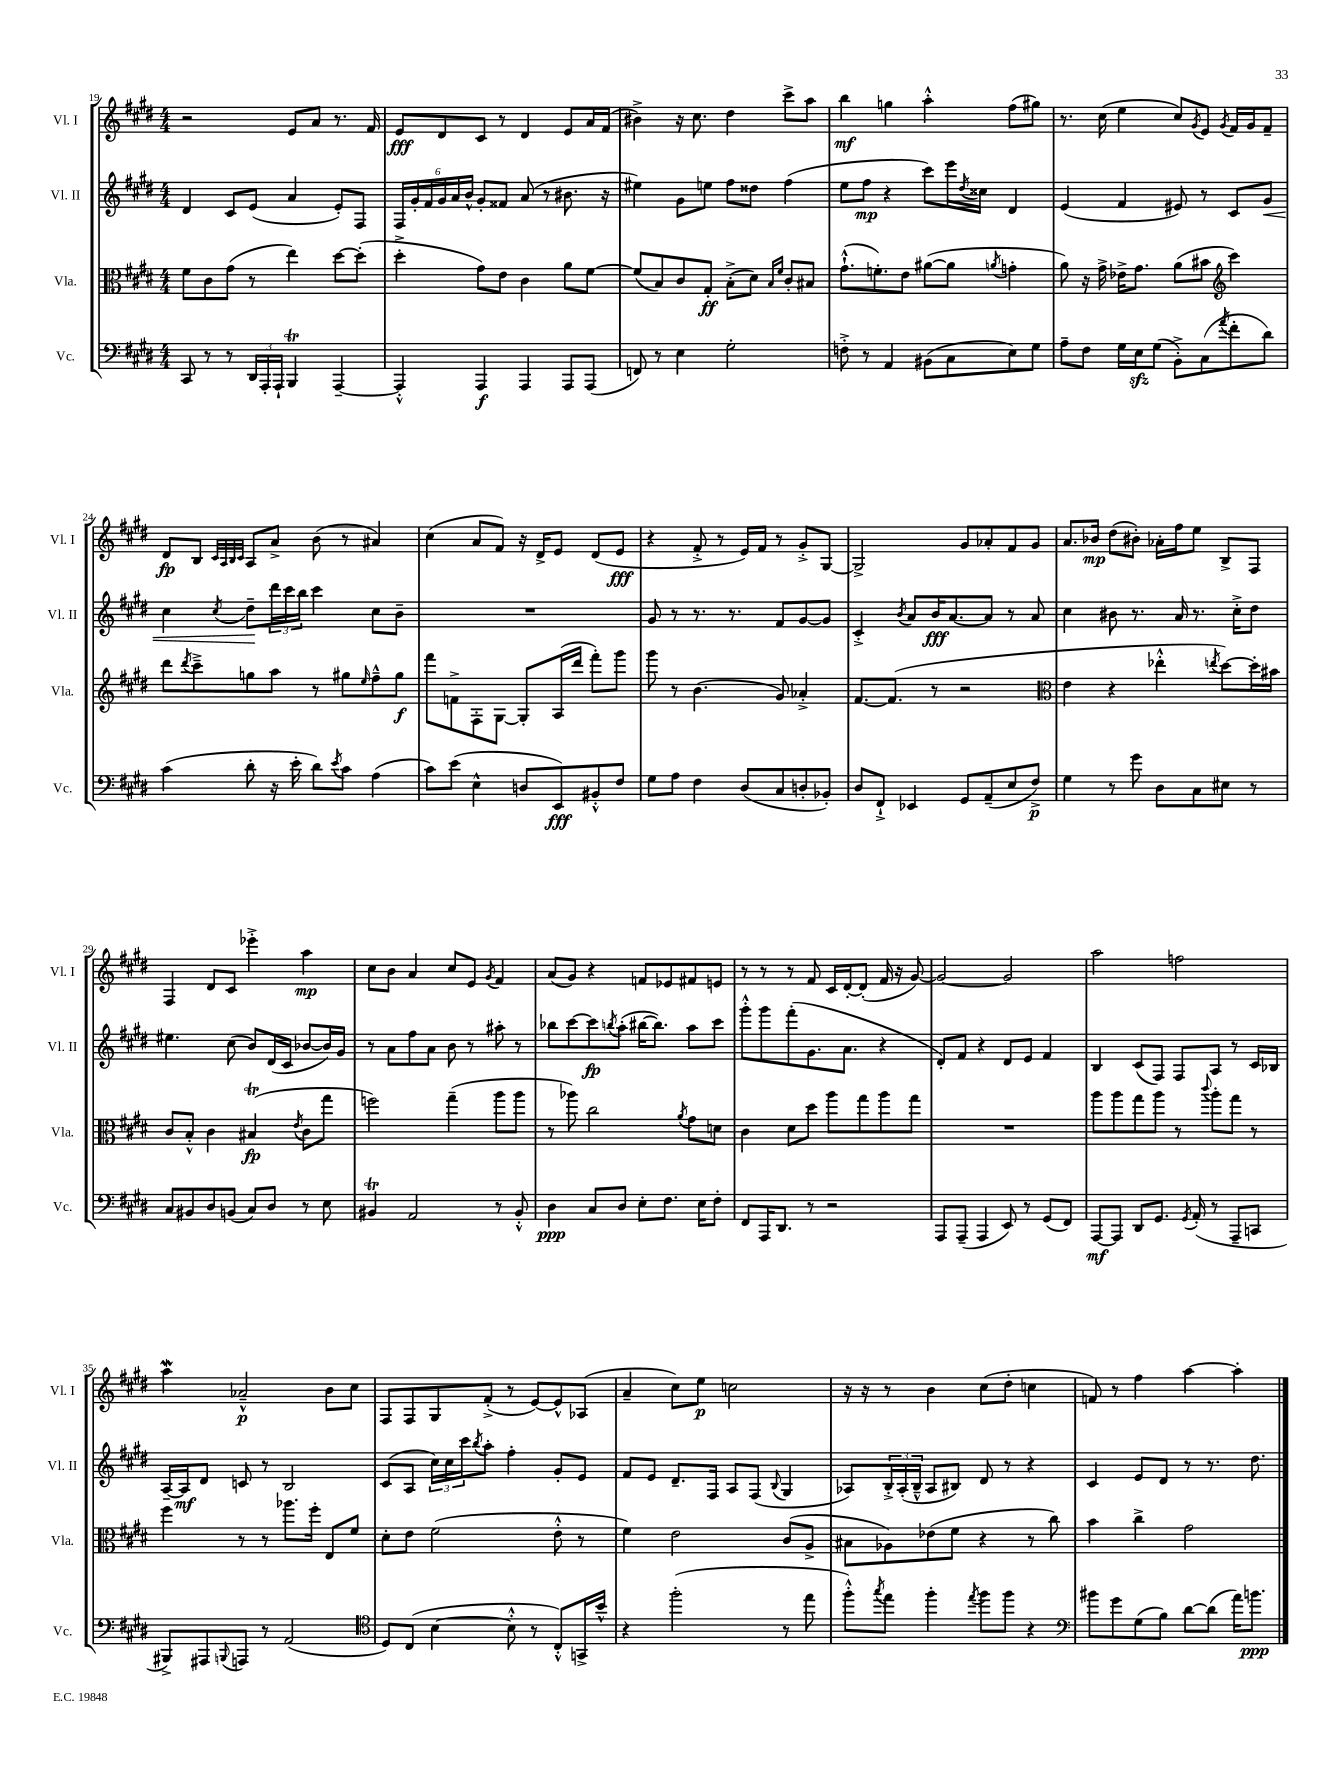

**kern	**kern	**kern	**kern
*staff4	*staff3	*staff2	*staff1
*clefF4	*clefC3	*clefG2	*clefG2
*k[f#c#g#d#]	*k[f#c#g#d#]	*k[f#c#g#d#]	*k[f#c#g#d#]
*M4/4	*M4/4	*M4/4	*M4/4
8CC#/	8f#\L	4d#/	2r
8r	8c#\	.	.
8r	(8g#\J	8c#/L	.
24DD#/LL	8r	(8e/J	.
24AAA'/	.	.	.
24AAA`/JJ	.	.	.
4BBB/	4ee\)	4a/	8e/L
.	.	.	8a/J
[4AAA~/	[8dd#\L	8e'/L)	8.r
.	(8dd#'\]J	8F#/J	.
.	.	.	16f#/
=	=	=	=
4AAA'^^/]	4dd#'^\	24F#/LL	8e/L
.	.	24g#'/	.
.	.	24f#/	.
.	.	24g#/	8d#/
.	.	24a/	.
.	.	24b^^/JJ	.
4AAA/	8g#\L)	8g#'/L	8c#/J
.	8e\J	8f##/J	8r
4AAA/	4c#\	(8a/	4d#/
.	.	8r	.
8AAA/L	8a\L	8.b#\	8e/L
(8AAA/J	[8f#\J	.	16a/L
.	.	16r	(16f#/JJ
=	=	=	=
8FF/)	(8f#/]L	4ee#\)	4b#^\)
8r	8B/)	.	.
4E\	8c#/	8g#\L	16r
.	.	.	8.cc#\
.	8G#'/J	8ee\J	.
2G#'\	(8B'^\L	8ff#\L	4dd#\
.	8d#\J)	8dd##\J	.
.	16qqB/LL	.	.
.	16qqf#/JJ	.	.
.	8c#'/L	(4ff#\	8ccc#^\L
.	8B#/J	.	8aa\J
=	=	=	=
8F'^\	(8.g#`^^\L	8ee\L	4bb\
8r	.	8ff#\J	.
.	8.f'\)	.	.
4AA/	.	4r	4gg\
.	8e\J	.	.
(8BB#\L	([8a#\L	8ccc#\L)	4aa'^^\
8C#\	8a#\]J	16eee\L	.
.	.	8qdd#/	.
.	.	16cc##\JJ	.
.	8qa/	.	.
8E\)	4g'\	4d#/	(8ff#\L
8G#\J	.	.	8gg#\J)
=	=	=	=
8A~\L	8a\)	(4e/	8.r
8F#\J	16r	.	.
.	16g#^\	.	(16cc#\
16G#\LL	16e-^\LK	4f#/	4ee\
16E\J	8.g#\J	.	.
(8G#\J	.	.	.
8BB'^\L)	(8a\L	8e#/)	8cc#/L)
.	.	.	8qg#/
(8C#\	8b#\J	8r	8e/J
*	*clefG2	*	*
8qa/	.	.	8qg#/
8f#'\	4ccc#\)	8c#/L	16f#/LL
.	.	.	16g#/J
8d#\J)	.	8g#/J	8f#~/J
=	=	=	=
(4c#\	8ddd#\L	4cc#\	8d#/L
.	8qddd#/	.	.
.	8ccc#~^\	.	8B/J
.	.	.	32qqc#/LLL
.	.	.	32qqA/
.	.	.	32qqB/
.	.	8qcc#/	32qqc#/JJJ
8d#'\	8gg\	8dd#~\L	8A/L
16r	8aa\J	24ddd#\L	8a^/J
.	.	24ccc#\	.
16e'\	.	.	.
.	.	24bb\JJ	.
8d#\L)	8r	4ccc#\	(8b\
8qe/	.	.	.
8c#\J	8gg#\L	.	8r
.	16qqee/	.	.
(4A\	8ff#~^^\	8cc#\L	4a#/)
.	8gg#\J	8b~\J	.
=	=	=	=
8c#\L)	8fff#\L	1r	(4cc#\
(8e\J	8f^\	.	.
4E^^\	8F#'\	.	8a/L
.	[8G#\J	.	8f#/J)
8D/L	8G#'/]L	.	16r
.	.	.	16d#^/LK
8EE/)	(16A/L	.	8e/J
.	16ddd#/JJ	.	.
8BB#'^^/	8fff#'\L)	.	(8d#/L
8F#/J	8ggg#\J	.	8e/J
=	=	=	=
8G#\L	8ggg#\	8g#/	4r
8A\J	8r	8r	.
4F#\	(4.b\	8.r	8f#'^/
.	.	.	8r
.	.	8.r	.
(8D#/L	.	.	16e/LL)
.	.	.	16f#/JJ
8C#/	8g#/)	8f#/L	8r
8D'/	4a-'^/	[8g#/	8g#'^/L
8BB-'/J)	.	8g#/]J	[8G#/J
=	=	=	=
8D#/L	[8.f#/L	4c#'^/	2G#^/]
8FF#`^/J	.	.	.
.	(8.f#/]J	.	.
.	.	8qb/	.
4EE-/	.	8a/L	.
.	8r	16b/K	.
.	.	[8.a/	.
8GG#/L	2r	.	8g#/L
(8AA~/	.	8a/]J	8a-'/
8E/	.	8r	8f#/
8F#^/J)	.	8a/	8g#/J
=	=	=	=
*	*clefC3	*	*
4G#\	4e\	4cc#\	8.a/L
.	.	.	16b-/Jk
8r	4r	8b#\	(8dd#\L
8g#\	.	8.r	8b#'\J)
8D#\L	4ee-'^^\	.	16a-'\LL
.	.	16a/	16ff#\J
8C#\	.	8.r	8ee\J
.	8qee/	.	.
8E#\J	[8dd#\L)	.	8B^/L
.	.	16cc#'^\LK	.
8r	16dd#'\]L	8dd#\J	8F#/J
.	16b#\JJ	.	.
=	=	=	=
8C#/L	8c#/L	4.ee#\	4F#/
8BB#/	8B'^^/J	.	.
8D#/	4c#\	.	8d#/L
(8BB/J	.	(8cc#\	8c#/J
8C#/L)	(4B#/	8b/L)	4eee-'^\
8D#/J	.	(16d#/L	.
.	.	16c#/JJ	.
.	8qe/	.	.
8r	8c#\L	[8b-/L	4aa\
8E\	8gg#\J	16b-/]L)	.
.	.	16g#/JJ	.
=	=	=	=
4BB#/	2ff\)	8r	8cc#\L
.	.	8a\L	8b\J
2AA/	.	8ff#\	4a/
.	.	8a\J	.
.	(4gg#~\	8b\	8cc#/L
.	.	8r	8e/J
.	.	.	8qg#/
8r	8aa\L	8aa#'\	4f#/
8BB#'^^/	8aa\J	8r	.
=	=	=	=
4D#\	8r	8bb-\L	(8a/L
.	8aa-\)	[8ccc#\	8g#/J)
8C#/L	2cc#\	8ccc#\]	4r
.	.	8qbb/	.
8D#/J	.	(8aa'\J	.
8E'\L	.	[16bb#\LK	8f/L
.	.	8.bb#\]J)	.
8.F#\J	.	.	8e-/
.	8qa/	.	.
.	8g#\L	8aa\L	8f#/
16E\LK	.	.	.
8F#'\J	8d\J	8ccc#\J	8e/J
=	=	=	=
8FF#/L	4c#\	8ggg#'^^\L	8r
16AAA/K	.	8ggg#\	8r
8.DD#/J	.	.	.
.	8d#\L	(8fff#'\	8r
8r	8dd#\J	8.g#\	8f#/
2r	8aa\L	.	16c#/LL
.	.	8.a\J	[16d#'/J
.	8gg#\	.	(8d#'/]J
.	8aa\	4r	16f#/
.	.	.	16r
.	8gg#\J	.	[8g#/)
=	=	=	=
8AAA/L	1r	8d#'/L)	2g#/_
(8AAA~/J	.	8f#/J	.
4AAA/	.	4r	.
8EE/)	.	8d#/L	2g#/]
8r	.	8e/J	.
(8GG#/L	.	4f#/	.
8FF#/J)	.	.	.
=	=	=	=
[8AAA/L	8aa\L	4B/	2aa\
8AAA/]J	8aa\	.	.
8DD#/L	8gg#\	(8c#/L	.
8.GG#/J	8aa\J	8F#/J)	.
.	8r	8F#/L	2ff\
8qGG#/	.	.	.
(16AA'/	.	.	.
.	8qqccc#/	.	.
8r	8aa'\L	8A/J	.
8AAA~/L	8gg#\J	8r	.
8CC/J	8r	16c#/LL	.
.	.	16B-/JJ	.
=	=	=	=
8BBB#^/L)	4ff#\	[16A~/LL	4aa\
.	.	16A/]J	.
8AAA#/	.	8d#/J	.
8qqBBB/	.	.	.
8AAA/J	8r	8c/	2a-~^^/
8r	8r	8r	.
(2AA/	8.aa-\L	2B/	.
.	16ff#'\Jk	.	.
.	8E/L	.	8b\L
.	8f#/J	.	8cc#\J
=	=	=	=
*clefC4	*	*	*
8D#/L)	8d#'\L	(8c#/L	8F#/L
(8C#/J	8e\J	8A/J	8F#/
[4B\	(2f#\	24cc#\LL)	8G#/
.	.	24cc#\	.
.	.	24ccc#\J	.
.	.	8qbb/	.
.	.	8aa'\J	(8f#'^/J
8B'^^\]	.	4ff#'\	8r
8r	.	.	[8e/L)
8C#'^^/L)	8e'^^\	8g#'/L	8e^^/]
16GG^/L	8r	8e/J	(8A-/J
16b^^/JJ	.	.	.
=	=	=	=
4r	4f#\)	8f#/L	4a~/
.	.	8e/J	.
(2ff#'\	2e\	8.d#~/L	8cc#\L)
.	.	.	8ee\J
.	.	16F#/Jk	.
.	.	8A/L	2cc\
.	.	(8F#/J	.
.	.	8qqB/	.
8r	(8c#/L	4G#/	.
8ee\	8A^/J	.	.
=	=	=	=
8ff#'^^\L)	8B#\L	8A-/L)	16r
.	.	.	16r
8qgg#/	.	.	.
8ee\J	8A-\)	24B'^/L	8r
.	.	(24A-'/	.
.	.	24B~^^/JJ	.
4ff#'\	(8e-\	8A-/L	4b\
.	8f#\J	8B#/J)	.
8qee/	.	.	.
8ff#\L	4r	8d#/	(8cc#\L
8ff#\J	.	8r	8dd#'\J
4r	8r	4r	4cc\
.	8cc#\)	.	.
=	=	=	=
*clefF4	*	*	*
8b#\L	4b\	4c#/	8f/)
8g#\	.	.	8r
(8G#\	4cc#^\	8e/L	4ff#\
8B\J)	.	8d#/J	.
[8d#\L	2g#\	8r	[4aa\
(8d#\]J	.	8.r	.
16a\LK)	.	.	4aa'\]
8.b\J	.	8.dd#\	.
==	==	==	==
*-	*-	*-	*-
